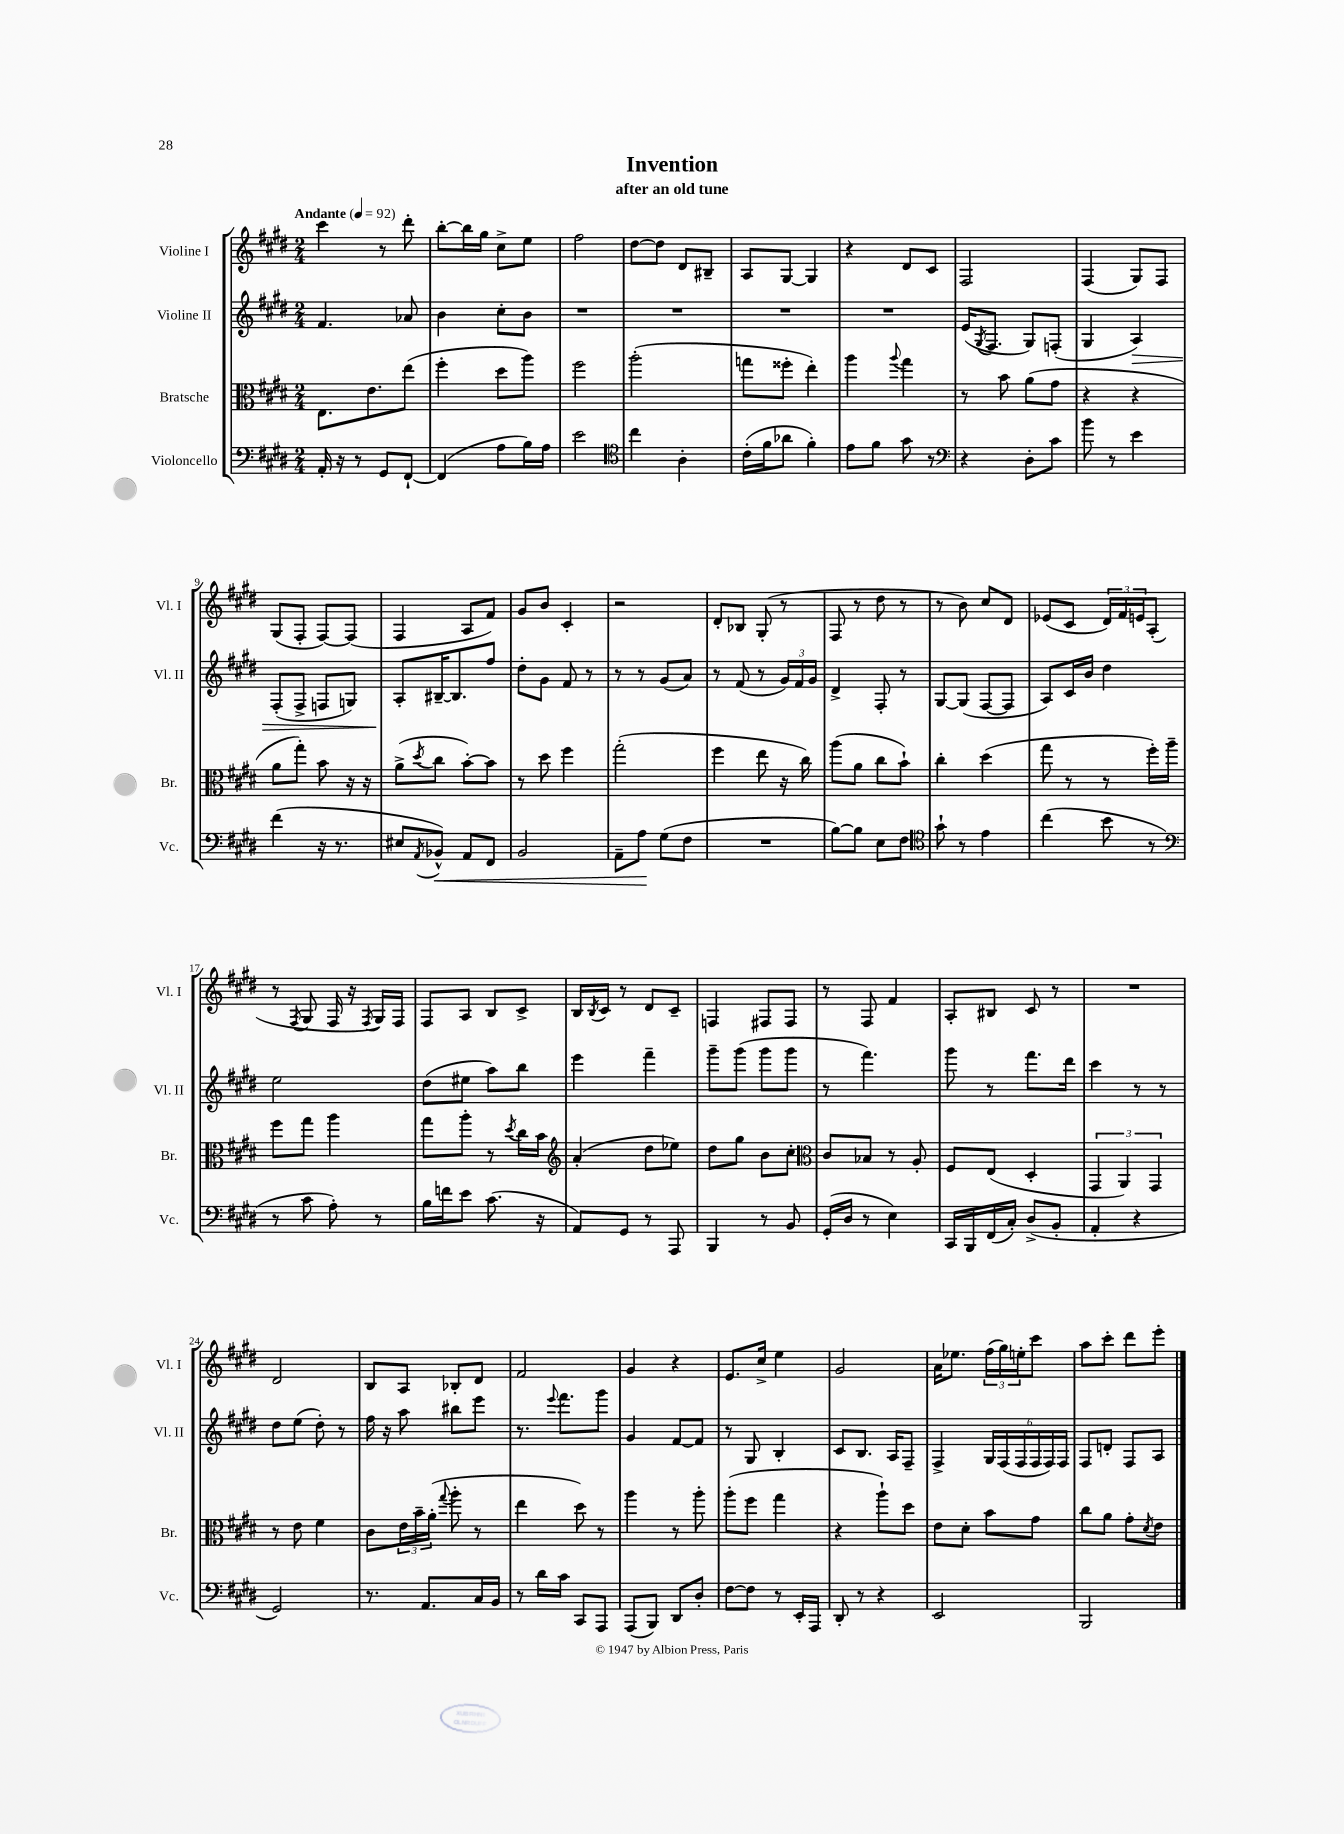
\header { title = "Invention" subtitle = "after an old tune" }
<<
\new StaffGroup <<
\new Staff = "s0" \with { instrumentName = "Violine I" shortInstrumentName = "Vl. I" } {
    \clef treble \key e \major \numericTimeSignature \time 2/4 \tempo "Andante" 4 = 92
    cis'''4 r8 dis'''8-. |
    b''8~-. b''16 gis''16 cis''8-> e''8 |
    fis''2 |
    dis''8~ dis''8 dis'8 bis8-- |
    a8 gis8~ gis4 |
    r4 dis'8 cis'8 |
    fis2 |
    fis4( gis8) fis8 |
    gis8( fis8-. fis8~) fis8( |
    fis4 a8 fis'8) |
    gis'8 b'8 cis'4-. |
    r2 |
    dis'8-. bes8 gis8-.( r8 |
    fis8 r8 dis''8 r8 |
    r8 b'8) cis''8 dis'8 |
    ees'8( cis'8 \tuplet 3/2 { dis'16) fis'16 e'16 } a8-.( |
    r8 \acciaccatura { fis8 } gis8 fis16 r16 \acciaccatura { fis8 } gis16) fis16 |
    fis8 a8 b8 cis'8-> |
    b16 \acciaccatura { b8 } cis'16 r8 dis'8 cis'8-- |
    f4 fis8 fis8 |
    r8 fis8 fis'4 |
    a8-. bis8 cis'8 r8 |
    R2 |
    dis'2 |
    b8 a8 bes8-. dis'8 |
    fis'2 |
    gis'4 r4 |
    e'8. cis''16-> e''4 |
    gis'2 |
    a'16 ees''8. \tuplet 3/2 { fis''16( gis''16) e''16-. } cis'''8 |
    a''8 cis'''8-. dis'''8 e'''8-. \bar "|." |
}
\new Staff = "s1" \with { instrumentName = "Violine II" shortInstrumentName = "Vl. II" } {
    \clef treble \key e \major \numericTimeSignature \time 2/4
    fis'4. aes'8 |
    b'4 cis''8-. b'8 |
    R2 |
    R2 |
    R2 |
    R2 |
    e'16( \acciaccatura { gis8 } fis8. gis8) f8-.( |
    gis4 a4\>) |
    fis8-.( fis8-> f8 g8) |
    a8-.\! bis16~-- bis8. fis''8 |
    dis''8-. gis'8 fis'8 r8 |
    r8 r8 gis'8( a'8) |
    r8 fis'8( r8 \tuplet 3/2 { gis'16) fis'16 gis'16 } |
    dis'4-> fis8-. r8 |
    gis8~ gis8( fis8~ fis8 |
    a8) cis'16 b'16 dis''4 |
    e''2 |
    dis''8( eis''8 a''8) b''8 |
    e'''4 fis'''4-- |
    gis'''8-- gis'''8( gis'''8 gis'''8 |
    r8 fis'''4.) |
    gis'''8 r8 fis'''8. dis'''16 |
    cis'''4 r8 r8 |
    dis''8 e''8( dis''8-.) r8 |
    fis''16 r16 a''8 bis''8 e'''8 |
    r8. \appoggiatura { e'''8 } fis'''8. gis'''8 |
    gis'4 fis'8~ fis'8 |
    r8 gis8 b4-. |
    cis'8 b8. a16 fis8-- |
    fis4-> \tuplet 6/4 { gis16 fis16( fis16 fis16 fis16) fis16 } |
    fis8 d'8-. fis8 a8 \bar "|." |
}
\new Staff = "s2" \with { instrumentName = "Bratsche" shortInstrumentName = "Br." } {
    \clef alto \key e \major \numericTimeSignature \time 2/4
    e8. e'8. e''8( |
    fis''4-. dis''8 a''8) |
    fis''2 |
    a''2-.( |
    g''8 fisis''8-. e''4-.) |
    a''4 \appoggiatura { a''8 } gis''4 |
    r8 b'8 a'8( gis'8 |
    r4 r4 |
    a'8 gis''8-.) b'8 r16 r16 |
    a'8->( \acciaccatura { dis''8 } cis''8 b'8~-.) b'8 |
    r8 dis''8 fis''4 |
    gis''2-.( |
    fis''4 e''8 r16 cis''16) |
    a''8( a'8 cis''8 b'8-!) |
    cis''4-. dis''4( |
    gis''8 r8 r8 fis''16-.) a''16-- |
    fis''8 gis''8 a''4 |
    gis''8 a''8-. r8 \acciaccatura { dis''8 } cis''16 b'16 |
    \clef treble a'4-.( dis''8 ees''8) |
    dis''8 gis''8 b'8 cis''8-. |
    \clef alto cis'8 bes8 r8 a8-. |
    fis8 e8( dis4-. |
    \tuplet 3/2 { gis,4 a,4) gis,4 } |
    r8 e'8 fis'4 |
    cis'8 \tuplet 3/2 { e'16 b'16-- a'16-.( } \appoggiatura { gis''8 } a''8-. r8 |
    e''4 dis''8) r8 |
    a''4 r8 a''8-. |
    a''8-.( fis''8 gis''4 |
    r4 a''8-!) dis''8 |
    e'8 dis'8-. b'8 gis'8 |
    cis''8 a'8 gis'8-. \acciaccatura { dis'8 } e'8 \bar "|." |
}
\new Staff = "s3" \with { instrumentName = "Violoncello" shortInstrumentName = "Vc." } {
    \clef bass \key e \major \numericTimeSignature \time 2/4
    a,16-. r16 r8 gis,8 fis,8~-! |
    fis,4( a8 b16) a16 |
    e'2 |
    \clef tenor cis''4 a4-. |
    cis'16-.( fis'16 aes'8 fis'4-.) |
    e'8 fis'8 gis'8 r8 |
    \clef bass r4 dis8-. cis'8 |
    b'8 r8 e'4 |
    fis'4( r16 r8. |
    eis8 \acciaccatura { a,8 } bes,8-^\<) a,8 fis,8 |
    b,2 |
    a,8-- a8\! gis8( fis8 |
    R2 |
    b8~) b8 e8 fis8 |
    \clef tenor gis'8-! r8 e'4 |
    cis''4( b'8 r8 |
    \clef bass r8 cis'8 a8-.) r8 |
    b16 f'16 e'8 cis'8.( r16 |
    a,8) gis,8 r8 a,,8 |
    b,,4 r8 b,8 |
    gis,16-.( dis16 r8 e4) |
    cis,16 b,,16 fis,16( cis16-.) dis8->( b,8-. |
    a,4-. r4 |
    gis,2) |
    r8. a,8. cis16 b,16 |
    r8 dis'16 cis'16 cis,8 a,,8 |
    a,,8( b,,8) dis,8 dis8-. |
    fis8~ fis8 r8 e,16-. a,,16 |
    dis,8-. r8 r4 |
    e,2 |
    b,,2 \bar "|." |
}
>>
>>
